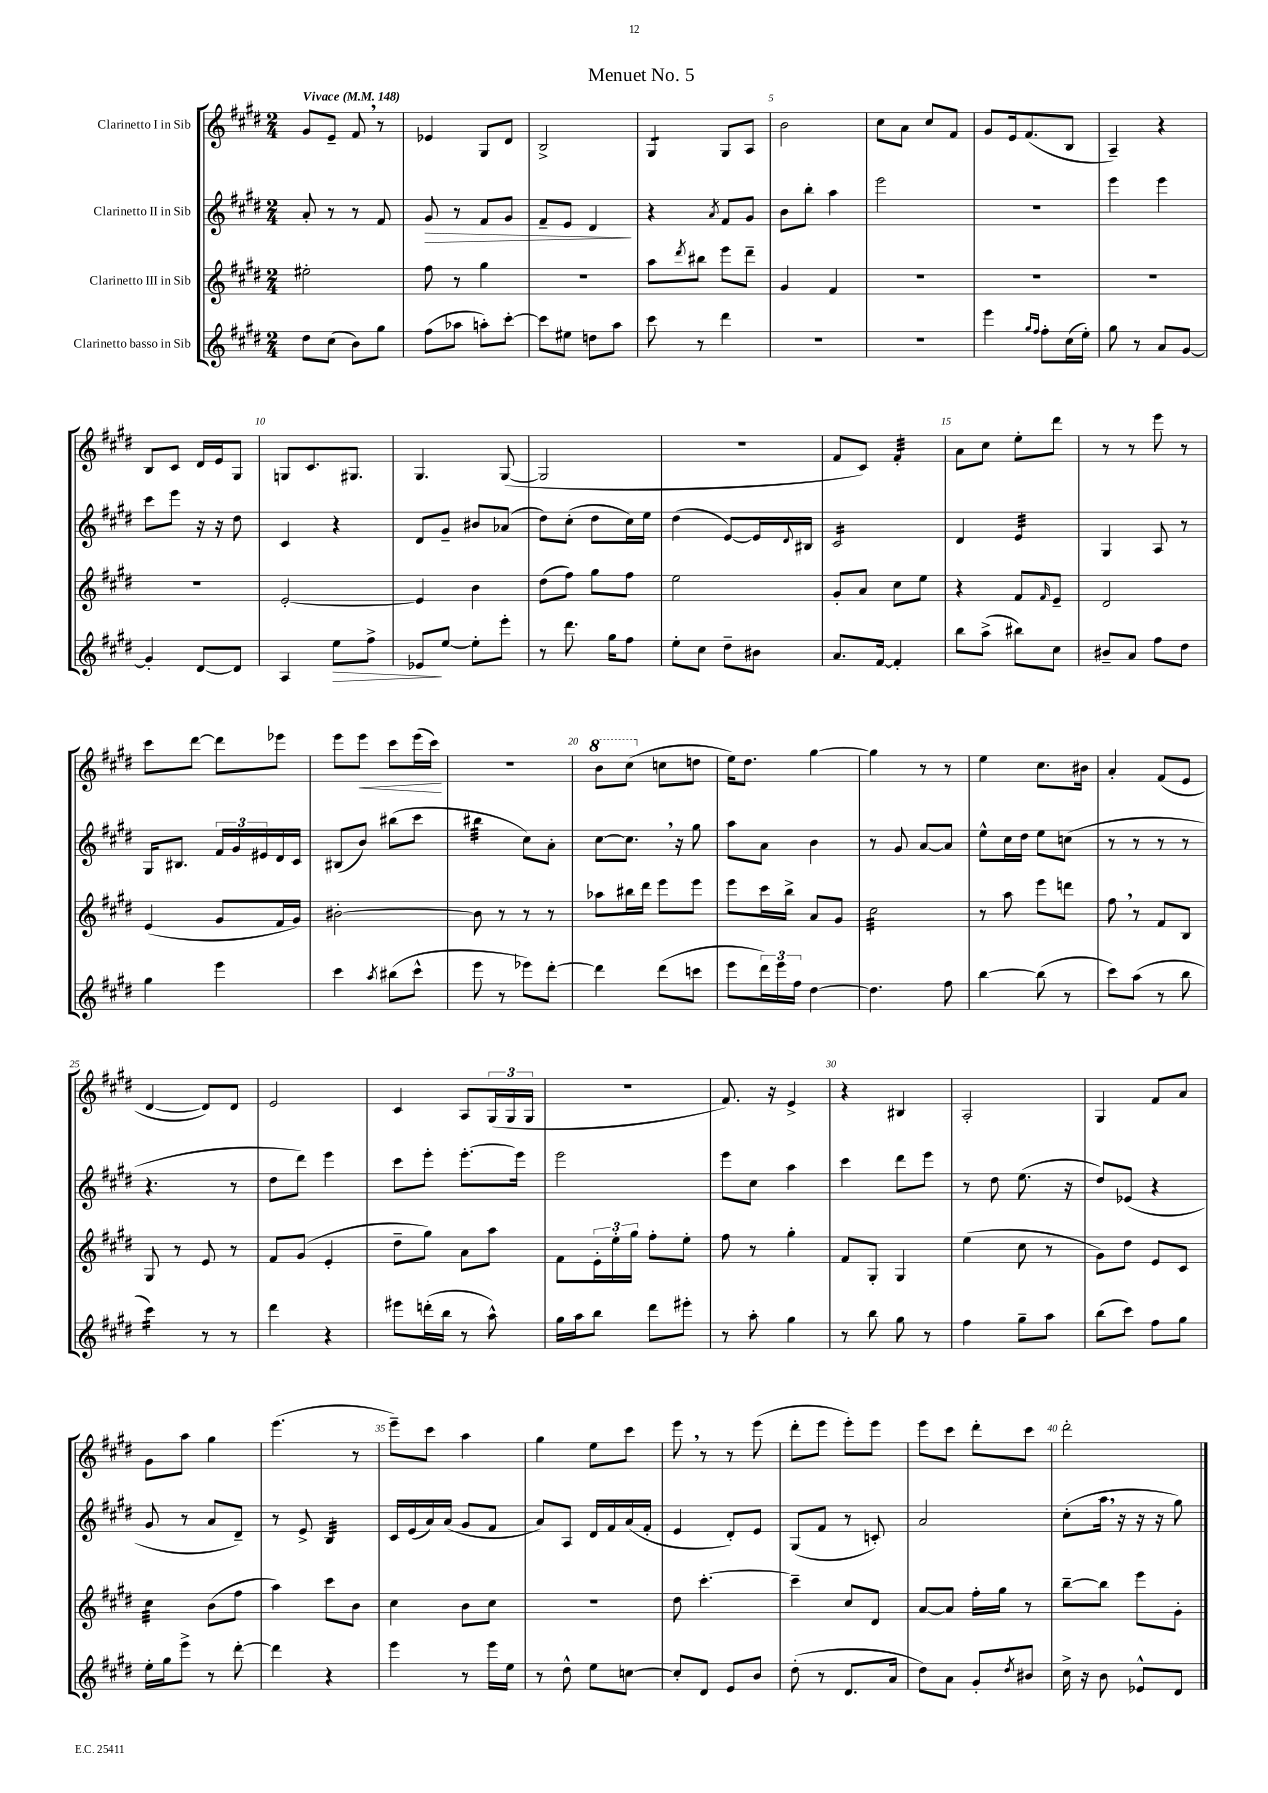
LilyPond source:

\header { title = "Menuet No. 5" }
<<
\new StaffGroup <<
\new Staff = "s0" \with { instrumentName = "Clarinetto I in Sib" } {
    \clef treble \key e \major \numericTimeSignature \time 2/4 \tempo "Vivace" 4 = 148
    gis'8 e'8-- fis'8 \breathe r8 |
    ees'4 gis8 dis'8 |
    b2-> |
    gis4:8 gis8 a8 |
    b'2 |
    cis''8 a'8 cis''8 fis'8 |
    gis'8 e'16 fis'8.( b8 |
    a4--) r4 |
    b8 cis'8 dis'16 e'16 gis8 |
    g8 cis'8. gis8. |
    gis4. gis8~( |
    gis2 |
    R2 |
    fis'8 cis'8) fis'4:32-. |
    a'8 cis''8 e''8-. dis'''8 |
    r8 r8 e'''8 r8 |
    cis'''8 dis'''8~ dis'''8 ees'''8 |
    e'''8 e'''8\< cis'''8 e'''16( cis'''16\!) |
    R2 |
    \ottava #1 b''8 cis'''8( \ottava #0 c''8 d''8 |
    e''16) dis''8. gis''4~ |
    gis''4 r8 r8 |
    e''4 cis''8. bis'16 |
    a'4-. fis'8( e'8 |
    dis'4~ dis'8) dis'8 |
    e'2 |
    cis'4 a8 \tuplet 3/2 { gis16( gis16 gis16 } |
    R2 |
    fis'8.) r16 e'4-> |
    r4 bis4 |
    a2-. |
    gis4 fis'8 a'8 |
    gis'8 a''8 gis''4 |
    e'''4.( r8 |
    e'''8--) cis'''8 a''4 |
    gis''4 e''8 cis'''8 |
    e'''8 \breathe r8 r8 e'''8( |
    dis'''8-. e'''8 e'''8-.) e'''8 |
    e'''8 cis'''8 dis'''8-. cis'''8 |
    dis'''2-. \bar "|." |
}
\new Staff = "s1" \with { instrumentName = "Clarinetto II in Sib" } {
    \clef treble \key e \major \numericTimeSignature \time 2/4
    a'8-. r8 r8 fis'8 |
    gis'8\> r8 fis'8 gis'8 |
    fis'8-- e'8 dis'4\! |
    r4 \acciaccatura { a'8 } fis'8 gis'8 |
    b'8 b''8-. a''4 |
    e'''2 |
    R2 |
    e'''4 e'''4 |
    cis'''8 e'''8 r16 r16 dis''8 |
    cis'4 r4 |
    dis'8 gis'8-- bis'8 aes'8( |
    dis''8) cis''8-.( dis''8 cis''16) e''16 |
    dis''4( e'8~) e'16 \appoggiatura { dis'8 } bis16 |
    cis'2:16 |
    dis'4 e'4:32 |
    gis4 a8 r8 |
    gis16 bis8. \tuplet 3/2 { fis'16 gis'16 eis'16 } dis'16 cis'16 |
    bis8( b'8) bis''8( cis'''8 |
    bis''4:32 cis''8) a'8-. |
    cis''8~ cis''8. \breathe r16 gis''8 |
    a''8 a'8 b'4 |
    r8 gis'8 a'8~ a'8 |
    e''8-^ cis''16 dis''16 e''8 c''8( |
    r8 r8 r8 r8 |
    r4. r8 |
    dis''8 dis'''8) e'''4 |
    cis'''8 e'''8-. e'''8.~-. e'''16 |
    e'''2 |
    e'''8 cis''8 a''4 |
    cis'''4 dis'''8 e'''8 |
    r8 dis''8 e''8.( r16 |
    dis''8) ees'8( r4 |
    gis'8 r8 a'8 dis'8--) |
    r8 e'8-> b4:32 |
    cis'16 e'16( a'16) a'16( gis'8 fis'8 |
    a'8) a8 dis'16 fis'16 a'16( fis'16-. |
    e'4 dis'8-.) e'8 |
    gis8( fis'8 r8 c'8-.) |
    a'2 |
    cis''8-.( a''16 \breathe r16 r16 r16 gis''8) \bar "|." |
}
\new Staff = "s2" \with { instrumentName = "Clarinetto III in Sib" } {
    \clef treble \key e \major \numericTimeSignature \time 2/4
    eis''2-. |
    fis''8 r8 gis''4 |
    r2 |
    a''8 \acciaccatura { dis'''8 } bis''8 e'''8 dis'''8-- |
    gis'4 fis'4 |
    R2 |
    R2 |
    R2 |
    R2 |
    e'2~-. |
    e'4 b'4 |
    dis''8( fis''8) gis''8 fis''8 |
    e''2 |
    gis'8-. a'8 cis''8 e''8 |
    r4 fis'8 \grace { fis'16 } e'8-- |
    dis'2 |
    e'4( gis'8 fis'16 gis'16) |
    bis'2~-. |
    bis'8 r8 r8 r8 |
    aes''8 bis''16 dis'''16 e'''8 e'''8 |
    e'''8 cis'''16 b''16-> a'8 gis'8 |
    cis''2:32 |
    r8 a''8 e'''8 d'''8 |
    fis''8 \breathe r8 fis'8 b8 |
    gis8 r8 e'8 r8 |
    fis'8 gis'8( e'4-. |
    dis''8-- gis''8) a'8 a''8 |
    fis'8 \tuplet 3/2 { e'16-. e''16-. gis''16 } fis''8-. e''8-. |
    fis''8 r8 gis''4-. |
    fis'8 gis8-. gis4 |
    e''4( cis''8 r8 |
    gis'8) dis''8 e'8 cis'8 |
    cis''4:32 b'8( fis''8 |
    a''4) cis'''8 b'8 |
    cis''4 b'8 cis''8 |
    r2 |
    dis''8 cis'''4.~-. |
    cis'''4-- cis''8 dis'8 |
    a'8~ a'8 fis''16-. gis''16 r8 |
    b''8~-- b''8 e'''8 gis'8-. \bar "|." |
}
\new Staff = "s3" \with { instrumentName = "Clarinetto basso in Sib" } {
    \clef treble \key e \major \numericTimeSignature \time 2/4
    dis''8 cis''8( b'8) gis''8 |
    fis''8( aes''8 a''8-.) cis'''8~-. |
    cis'''8 eis''8 d''8 a''8 |
    cis'''8 r8 dis'''4 |
    R2 |
    R2 |
    e'''4 \grace { gis''16 fis''16 } fis''8-. cis''16( e''16-.) |
    gis''8 r8 a'8 gis'8~ |
    gis'4-. dis'8~ dis'8 |
    a4 e''8\> fis''8-> |
    ees'8\! e''8~ e''8-. e'''8-. |
    r8 dis'''8. gis''16 fis''8 |
    e''8-. cis''8 dis''8-- bis'8 |
    a'8. fis'16~ fis'4-. |
    b''8 a''8->( bis''8) cis''8 |
    bis'8-- a'8 fis''8 dis''8 |
    gis''4 e'''4 |
    cis'''4 \acciaccatura { a''8 } bis''8( cis'''8-^ |
    e'''8 r8 ees'''8) dis'''8~-. |
    dis'''4 dis'''8( c'''8 |
    e'''8 \tuplet 3/2 { dis'''16) e'''16 fis''16 } dis''4~ |
    dis''4. fis''8 |
    b''4~ b''8( r8 |
    cis'''8) a''8( r8 b''8 |
    cis'''4:16) r8 r8 |
    dis'''4 r4 |
    eis'''8 d'''16-.( b''16 r8 a''8-^) |
    gis''16 a''16 b''8 dis'''8 eis'''8-. |
    r8 a''8-. gis''4 |
    r8 b''8 gis''8 r8 |
    fis''4 gis''8-- a''8 |
    b''8( cis'''8) fis''8 gis''8 |
    e''16-. gis''16 e'''8-> r8 dis'''8~-. |
    dis'''4 r4 |
    e'''4 r8 e'''16 e''16 |
    r8 dis''8-^ e''8 c''8~ |
    c''8-. dis'8 e'8 b'8 |
    dis''8-.( r8 dis'8. a'16 |
    dis''8) a'8 gis'8-. \acciaccatura { dis''8 } bis'8 |
    cis''16-> r16 b'8 ees'8-^ dis'8 \bar "|." |
}
>>
>>
\layout { \context { \Score \override BarNumber.break-visibility = ##(#f #t #t) barNumberVisibility = #(every-nth-bar-number-visible 5) } }
